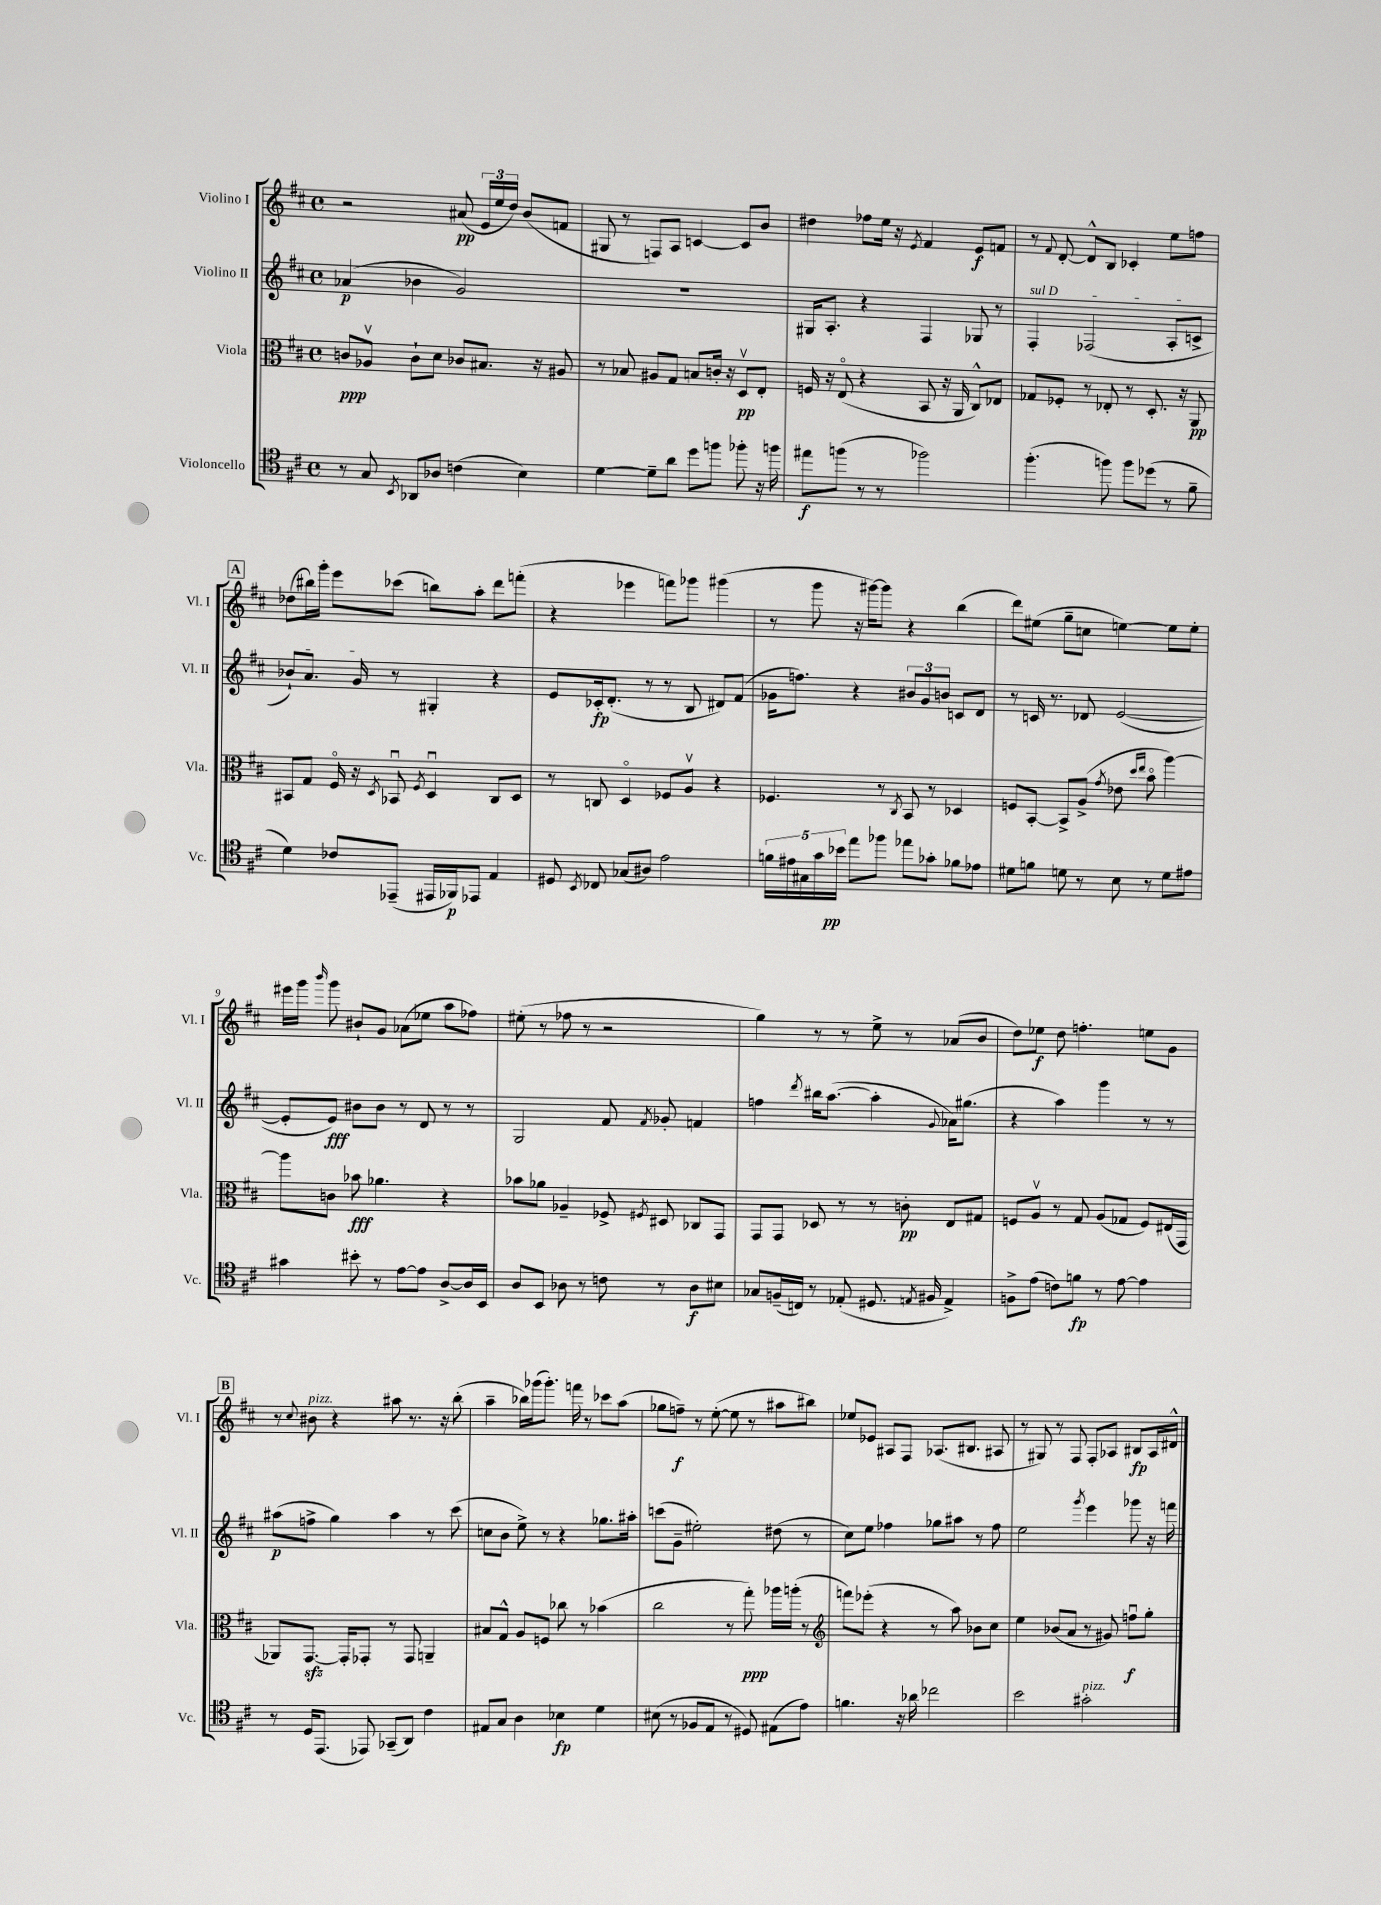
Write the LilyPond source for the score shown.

<<
\new StaffGroup <<
\new Staff = "s0" \with { instrumentName = "Violino I" shortInstrumentName = "Vl. I" } {
    \clef treble \key d \major \defaultTimeSignature \time 4/4
    \autoBeamOff r2 ais'8\pp( \tuplet 3/2 { e'16[ e''16 d''16]) } b'8[( f'8] |
    gis8 r8 f8[) a8] c'4~ c'8[ b'8] |
    dis''4 fes''8[ e''16] r16 \acciaccatura { e'8 } fis'4 e'8[\f f'8] |
    r8 \appoggiatura { fis'8 } d'8~-. d'8[-^ b8] ces'4-. e''8[ f''8] |
    \mark \markup { \box "A" } des''8[( bis''16) g'''16]-. e'''8[ ces'''8]( b''8[) a''8]-. d'''8[ f'''8]-.( |
    r4 ees'''4 f'''8[) ges'''8] gis'''4( |
    r8 g'''8 r16 gis'''16[~) gis'''8] r4 b''4( |
    d'''8[) eis''8]( g''8[-- c''8] e''4~) e''8[ e''8]-. |
    eis'''16[ g'''16] \grace { b'''16 } g'''8 bis'8[-! g'8] aes'8[( ees''8] a''8[ fes''8]) |
    eis''8-.( r8 fes''8 r8 r2 |
    g''4) r8 r8 e''8-> r8 aes'8[( b'8] |
    d''8[) ees''8]\f d''8 f''4.-. e''8[ g'8] |
    \mark \markup { \box "B" } r8 \appoggiatura { cis''8 } bis'8^\markup { \italic "pizz." } r4 ais''8 r8. r16 b''8-.( |
    a''4-- bes''16[) ges'''16( ges'''8.]-.) f'''16 r8 ces'''8[ a''8]( |
    ges''8[ f''8]--\f) r8 e''8~-.( e''8 r8 ais''8[ bis''8]) |
    ees''8[ ees'8] ais8[ fis8] aes8.[( bis8.] ais8 |
    r8 gis8) r8 fis8 fis8[-. aes8] bis8[\fp aes16 dis'16]-^ \bar "|." |
}
\new Staff = "s1" \with { instrumentName = "Violino II" shortInstrumentName = "Vl. II" } {
    \clef treble \key d \major \defaultTimeSignature \time 4/4
    \autoBeamOff aes'4\p( bes'4 g'2) |
    R1 |
    gis16[ a8.]-. r4 fis4 ges8 r8 |
    \once \override TextSpanner.bound-details.left.text = \markup { \italic "sul D" } fis4-.\startTextSpan fes2( a8[-. c'8]-> |
    \mark \markup { \box "A" } bes'8[-!) a'8.] g'16\stopTextSpan r8 gis4-. r4 |
    e'8[ ces'16-.\fp d'8.]-.( r8 r8 b8 dis'8[) fis'8]( |
    ges'16[ f''8.]) r4 \tuplet 3/2 { bis'8[ ges'8 b'8] } c'8[ d'8] |
    r8 c'16 r8. des'8 e'2~( |
    e'8[-. e'8]\fff) bis'8[ bis'8] r8 d'8 r8 r8 |
    g2 fis'8 \acciaccatura { fis'8 } ges'8-. f'4 |
    f''4 \acciaccatura { d'''8 } bis''16[ a''8.]~( a''4-. \appoggiatura { g'8 } aes'16[) gis''8.]( |
    r4 a''4) g'''4 r8 r8 |
    \mark \markup { \box "B" } ais''8[\p( f''8]-> g''4) ais''4 r8 cis'''8( |
    c''8[ b'8] e''8->) r8 r4 ges''8.[ ais''16]-. |
    c'''8[( g'8]-- eis''2-.) dis''8( r8 |
    cis''8[) e''8] fes''4 ges''8[ ais''8] r8 fes''8 |
    e''2 \acciaccatura { g'''8 } e'''4 ges'''8 r16 f'''16 \bar "|." |
}
\new Staff = "s2" \with { instrumentName = "Viola" shortInstrumentName = "Vla." } {
    \clef alto \key d \major \defaultTimeSignature \time 4/4
    \autoBeamOff c'8[\ppp aes8]\upbow c'8[-! d'8] ces'8[ bis8.] r16 ais8 |
    r8 bes8 ais8[ g8] b8[ c'16]-. r16 d8[\upbow\pp e8]-. |
    f16 r16 e8\flageolet( r4 b,8 r16 a,16 cis8[-^) ees8] |
    ges8[ fes8]-. r8 ees8-. r8 d8.-. r16 a,8\pp |
    \mark \markup { \box "A" } bis,8[ g8] fis16\flageolet r16 \acciaccatura { d8 } bes,8\downbow \acciaccatura { fis8 } d4\downbow cis8[ d8] |
    r8 c8 d4\flageolet fes8[ a8]\upbow r4 |
    fes4. r8 \acciaccatura { cis8 } b,8 r8 des4 |
    f8[ b,8]~-. b,8[-> a8]->( \acciaccatura { g'8 } ees'8 \grace { d''16[ e''16] } b'8\flageolet a''4~) |
    a''8[ c'8] bes'8\fff aes'4. r4 |
    bes'8[ aes'8] aes4-- fes8-> \acciaccatura { fis8 } dis8 ces8[ g,8] |
    g,8[ g,8] des8 r8 r8 c'8-.\pp e8[ gis8] |
    f8[ a8]\upbow r8 g8 a8[( ges8] f8[) eis16( g,16] |
    \mark \markup { \box "B" } aes,8[) g,8.]~\sfz g,16[-. ges,8]-. r8 ges,8 a,4-- |
    bis8[ g8]-^ a8[ f8] ces''8 r8 bes'4( |
    cis''2 r8 g''8-.\ppp) aes''16[ a''16]-.( r8 |
    \clef treble f'''8[) ees'''8]-.( r4 r8 a''8) bes'8[ cis''8] |
    e''4 bes'8[( a'8] r8 gis'8) f''8[\downbow\f g''8]-. \bar "|." |
}
\new Staff = "s3" \with { instrumentName = "Violoncello" shortInstrumentName = "Vc." } {
    \clef tenor \key d \major \defaultTimeSignature \time 4/4
    \autoBeamOff r8 g8 \acciaccatura { b,8 } aes,8[ aes8] c'4( b4) |
    d'4~ d'8[-- a'8] d''8[ f''8] fes''8-. r16 f''16 |
    eis''8[\f f''8]( r8 r8 fes''2) |
    fis''4.-.( f''8) f''8[ des''8]( r8 fis'8-- |
    \mark \markup { \box "A" } d'4) ces'8[ ees,8]--( eis,16[ fes,16\p) ees,8] e4 |
    dis8 \acciaccatura { b,8 } ces8 ges8[( ais8]) e'2 |
    \tuplet 5/4 { f'16[ eis'16 gis16 g'16 bes'16]\pp } e''8[ fes''8] ees''8[ ges'8]-. fes'8[ ees'8] |
    dis'8[ f'8] d'8 r8 b8 r8 d'8[ eis'8] |
    gis'4 bis'8-. r8 e'8[~ e'8] a8[~-> a16 b,16] |
    a8[ b,8] aes8 r8 c'8 r8 aes8[\f bis8] |
    ges8[ f16--( c16]) r8 ees8-.( dis8. \acciaccatura { e8 } fis16 e4->) |
    f8[-> e'8]( c'8[) f'8]\fp r8 e'8~ e'4 |
    \mark \markup { \box "B" } r8 d16[ e,8.]( ees,8) ges,8[--( a,8]) cis'4 |
    eis8[ g8] a4 bes4\fp d'4 |
    bis8( r8 fes8[ e8] r8 dis8) eis8[( e'8]) |
    f'4. r16 aes'16 ces''2 |
    b'2 gis'2-.^\markup { \italic "pizz." } \bar "|." |
}
>>
>>
